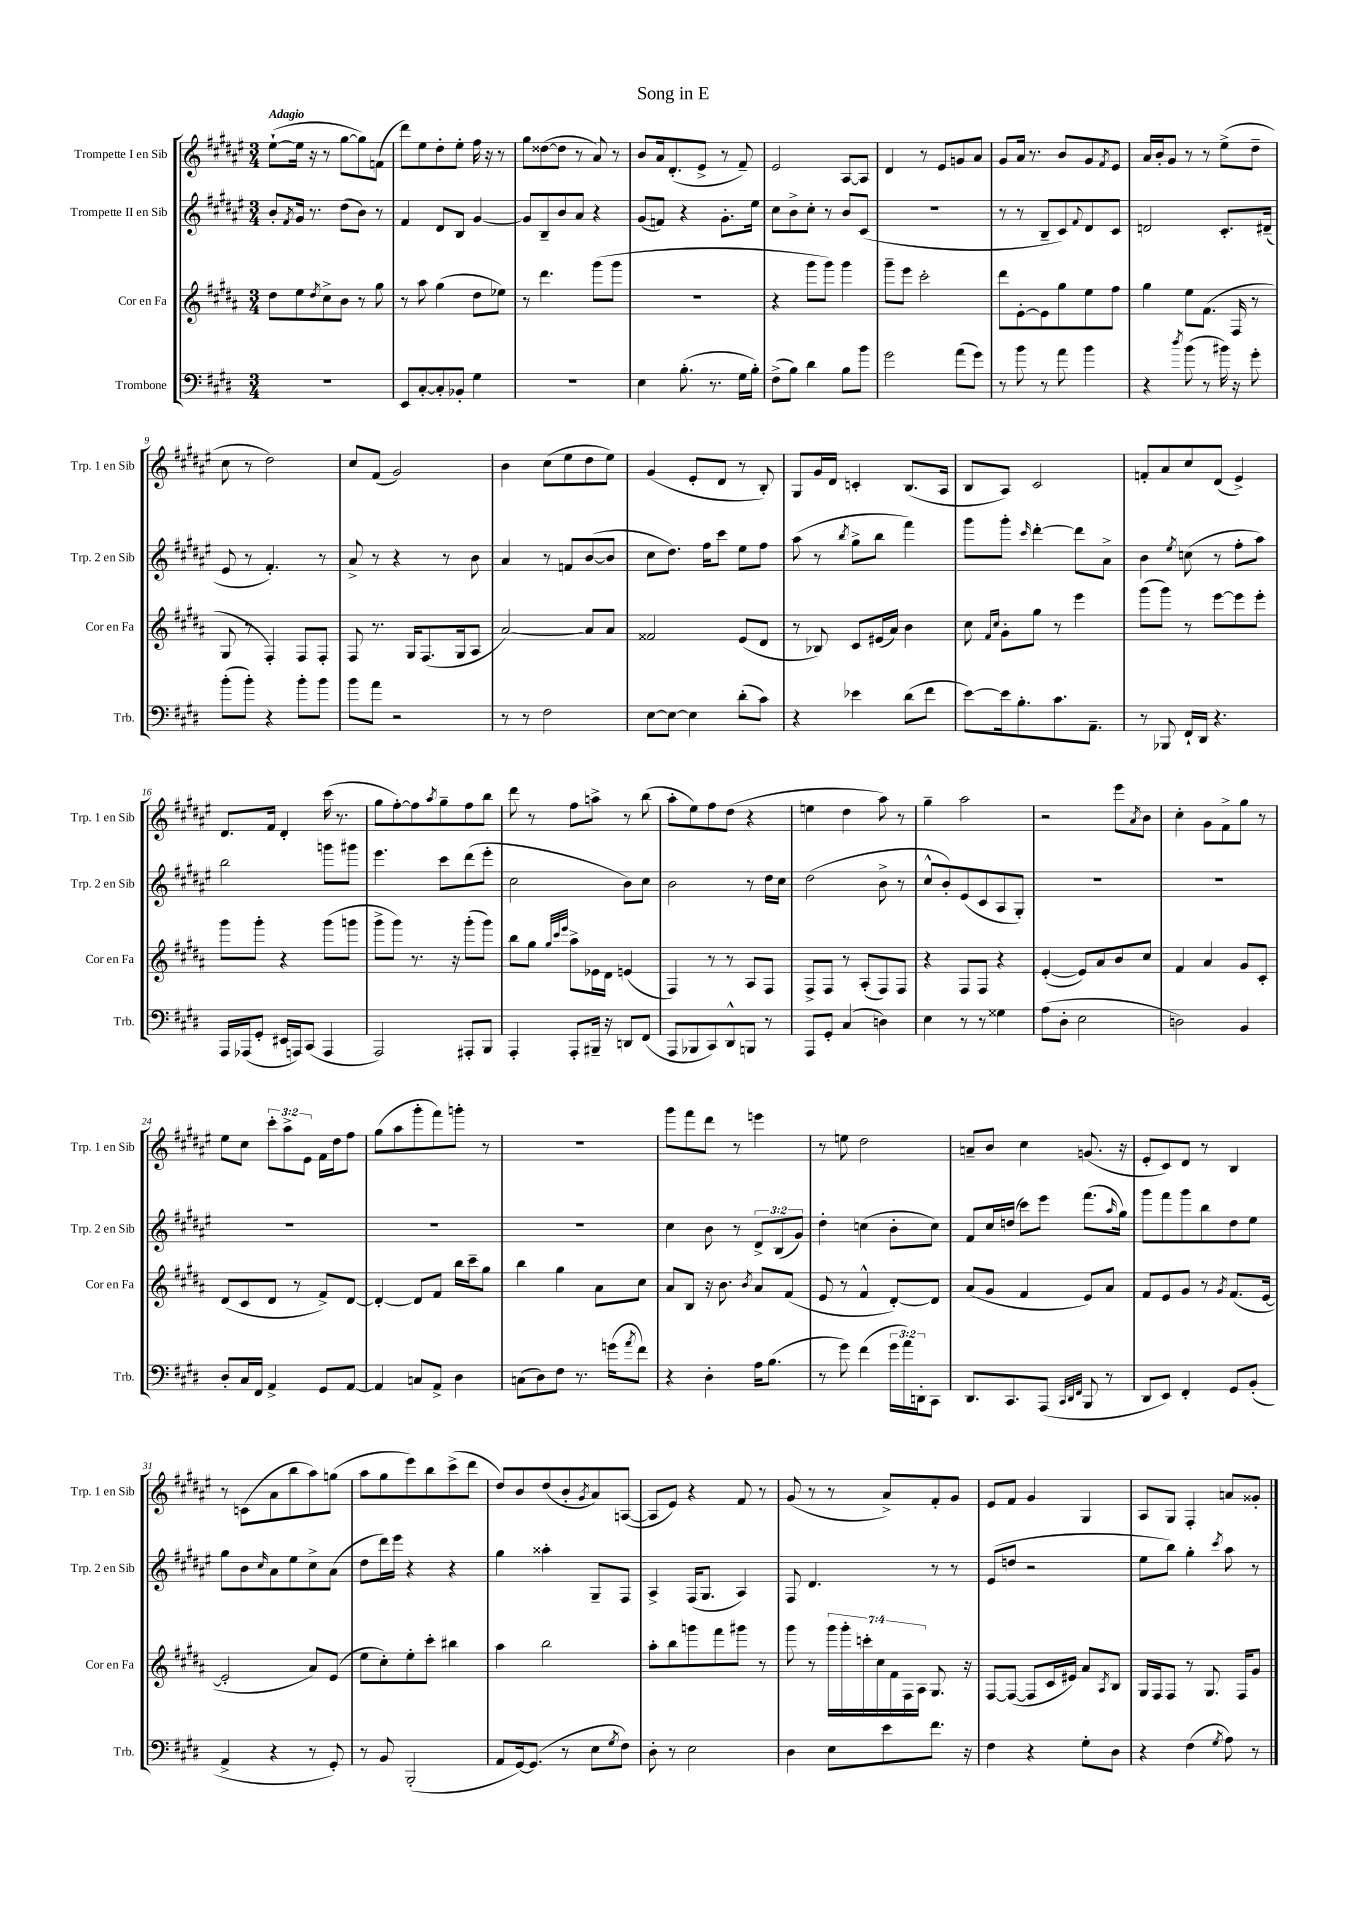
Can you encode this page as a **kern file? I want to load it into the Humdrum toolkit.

**kern	**kern	**kern	**kern
*part4	*part3	*part2	*part1
*staff4	*staff3	*staff2	*staff1
*I"Trombone	*I"Cor en Fa	*I"Trompette II en Sib	*I"Trompette I en Sib
*I'Trb.	*I'Cor en Fa	*I'Trp. 2 en Sib	*I'Trp. 1 en Sib
*clefF4	*clefG2	*clefG2	*clefG2
*k[f#c#g#d#]	*k[f#c#g#d#a#]	*k[f#c#g#d#a#e#]	*k[f#c#g#d#a#e#]
*M3/4	*M3/4	*M3/4	*M3/4
=1	=1	=1	=1
!	!	!	!LO:TX:a:B:t=Adagio
2.r	8dd#\L	8b'/L	([8ee#`\L
.	.	8qf#/	.
.	8ee\	16g#/Jk	16ee#\Jk]
.	.	8.r	16r
.	8qdd#/	.	.
.	8cc#^\	.	8r
.	8b\J	(8dd#\L	[8gg#\L
.	8r	8b\J)	8gg#\])
.	8gg#\	8r	(8fn\J
=2	=2	=2	=2
8EE/L	8r	4f#/	8ddd#\L)
[8C#'/	8aa#\	.	8ee#\
8C#'/]	(4gg#\	8d#/L	8dd#'\
8BB-X'/J	.	8B/J	8ee#'\J
4G#\	8dd#\L	[4g#/	16ff#\
.	.	.	16r
.	8ee-X\J)	.	8r
=3	=3	=3	=3
2.r	8r	8g#/L]	8gg#\L
.	4.ddd#\	8B~/	([8dd##X\
.	.	8b/	8dd##\J]
.	.	8a#/J	8r
.	(8ggg#\L	4r	8a#/)
.	8ggg#\J	.	8r
=4	=4	=4	=4
4E\	2.r	(8g#/L	8b/L
.	.	8fn/J)	16a#/k
.	.	.	(8.d#'/
(8.B'\	.	4r	.
.	.	.	8e#^/J
8.r	.	.	.
.	.	8.g#'\L	8r
16G#\LL	.	.	8f#~/)
16B'\JJ)	.	16ee#\Jk	.
=5	=5	=5	=5
(8F#^\L	4r	8cc#\L	2e#/
8B\J)	.	8b^\	.
4d#\	8ggg#\L	8cc#'\J	.
.	8ggg#\J)	8r	.
8B\L	4ggg#\	8b/L	[8A#/L
8b\J	.	(8c#/J	8A#/J]
=6	=6	=6	=6
2g#\	8ggg#~\L	2.r	4d#/
.	8eee\J	.	.
.	2ccc#'\	.	8r
.	.	.	8e#/L
(8a\L	.	.	8gn/
8g#\J)	.	.	8a#/J
=7	=7	=7	=7
8r	8ddd#\L	8r	8g#/L
8b\	[8e'\	8r	16a#/Jk
.	.	.	8.r
8r	8e\]	8B~/L	.
8a\	8gg#\	8c#/)	8b/L
.	.	8qqf#/	.
4b\	8ee\	8d#/	8g#/
.	.	.	8qf#/
.	8ff#\J	8c#/J	8e#/J
=8	=8	=8	=8
4r	4gg#\	2dn/	16a#/LL
.	.	.	16b'/J
.	.	.	8g#/J
8qdd#/	.	.	.
(8b\	8ee\L	.	8r
8r	(8.f#\J	.	8r
16b#X\)	.	8.c#'/L	(8ee#^\L
16r	16F#/	.	.
8g#'\	8r	.	8dd#~\J
.	.	(16d#X~/Jk	.
!!LO:LB:g=z
=9	=9	=9	=9
(8b'\L	8G#/	8e#/	8cc#\
8b'\J)	8r	8r	8r
4r	4F#'/)	4.f#'/)	2dd#\)
8b'\L	8F#/L	.	.
8b\J	8F#'/J	8r	.
=10	=10	=10	=10
8b\L	8F#/	8a#^/	8cc#/L
8a\J	8.r	8r	(8f#/J
2r	.	4r	2g#/)
.	16G#/KL	.	.
.	(8.F#/	.	.
.	.	8r	.
.	16G#/k	.	.
.	8A#/J	8b\	.
=11	=11	=11	=11
8r	[2a#/)	4a#/	4b\
8r	.	.	.
2F#\	.	8r	(8cc#\L
.	.	8fn/L	8ee#\
.	8a#/L]	([8b/	8dd#\
.	8a#/J	8b/J]	8ee#\J)
=12	=12	=12	=12
[8E\L	2f##X/	8cc#\L	(4g#/
8E\J_	.	8.dd#\J)	.
4E\]	.	.	8e#'/L
.	.	16ff#\KL	.
.	.	8ccc#\J	8d#/J
(8d#'\L	(8e/L	8ee#\L	8r
8c#\J)	8d#/J	8ff#\J	8B'/)
=13	=13	=13	=13
4r	8r	(8aa#\	8G#/L
.	8B-X/)	8r	16g#/L
.	.	.	16d#/JJ
.	.	8qbb/	.
4e-X\	8c#/L	8gg#^\L	4cn'/
.	(16e#X/L	8bb\J	.
.	16a#/JJ)	.	.
(8d#\L	4b\	4fff#\)	(8.B/L
8f#\J	.	.	.
.	.	.	16A#/Jk
=14	=14	=14	=14
[8e\L)	8cc#\	8ggg#\L	8B/L
.	16qqf#/LL	.	.
.	16qqcc#/JJ	.	.
16e\k]	8g#'\L	8ggg#'\J	8A#/J)
8.B'\	.	.	.
.	.	16qqccc#/	.
.	8gg#\J	[4ddd#'\	2c#/
8.c#\	8r	.	.
.	4eee\	8ddd#\L]	.
8.AA~\J	.	.	.
.	.	8a#^\J	.
=15	=15	=15	=15
8r	(8ggg#\L	4b\	8fn'/L
8BBB-X/	8ggg#\J)	.	8a#/
.	.	8qee#/	.
16FF#`/LL	8r	(8ccn\	8cc#/
16DD#/JJ	.	.	.
4.r	[8eee\L	8r	(8d#/J
.	8eee\]	8ff#'\L	4e#^/)
.	8eee'\J	8aa#\J)	.
!!LO:LB:g=z
=16	=16	=16	=16
16AAA/LL	8ggg#\L	2bb\	8.d#/L
(16AAA-X/J	.	.	.
8GG#'/J	8ggg#'\J	.	.
.	.	.	16f#/Jk
16EE#X/LL	4r	.	4d#'/
16AAAn/J)	.	.	.
(8CC#/J	.	.	.
4AAA/	(8ggg#\L	8gggn\L	(16ccc#\
.	.	.	8.r
.	8gggn\J	8ggg#X\J	.
=17	=17	=17	=17
2AAA/)	8ggg#^\L	4.eee#\	8gg#\L
.	8ggg#\J)	.	[8ff#'\)
.	8.r	.	8ff#\]
.	.	.	8qaa#/
.	.	8ccc#\L	8gg#~\
.	16r	.	.
8AAA#X'/L	(8ggg#'\L	(8ddd#\	8ff#\
8BBB/J	8ggg#\J)	8eee#'\J	8bb\J
=18	=18	=18	=18
4AAA'/	8bb\L	2cc#\	8ddd#\
.	8gg#\J	.	8r
.	32qqgg#/LLL	.	.
.	32qqccc#/	.	.
.	32qqeee/JJJ	.	.
8AAA'/L	8aa#^\L	.	8ff#\L
16BBB#X~/Jk	16e-X\L	.	8aan^\J
16r	16d#\JJ	.	.
8DDn/L	(4en/	8b\L)	8r
(8FF#/J	.	8cc#\J	(8bb\
=19	=19	=19	=19
8AAA/L	4F#/)	2b\	8aa#'\L
8BBB-X/	.	.	8ee#\)
8CC#/)	8r	.	8ff#\
8DD#^^/	8r	.	(8dd#\J
8BBBn/J	8A#/L	8r	4r
8r	8F#/J	16dd#\LL	.
.	.	16cc#\JJ	.
=20	=20	=20	=20
8AAA/L	8F#^/L	(2dd#\	4een\
8GG#'/J	8F#/J	.	.
(4C#/	8r	.	4dd#\
.	(8A#'/L	.	.
4Dn\)	8F#/)	8b^\	8aa#\)
.	8F#/J	8r	8r
=21	=21	=21	=21
4E\	4r	8cc#^^/L	4gg#~\
.	.	8b'/)	.
8r	8F#/L	(8e#/	2aa#\
8r	8F#/J	8c#/	.
4G##X\	4r	8A#/	.
.	.	8G#'/J)	.
=22	=22	=22	=22
(8A\L	([4e'/	2.r	2r
8D#'\J	.	.	.
2E\	8e/L])	.	.
.	8a#/	.	.
.	8b/	.	8eee#\L
.	.	.	8qa#/
.	8cc#/J	.	8b\J
=23	=23	=23	=23
2Dn\)	4f#/	2.r	4cc#'\
.	4a#/	.	8g#\L
.	.	.	8f#^\
4BB/	8g#/L	.	8gg#\J
.	8c#'/J	.	8r
!!LO:LB:g=z
=24	=24	=24	=24
8D#'/L	(8d#/L	2.r	8ee#\L
16C#/L	8c#/	.	8cc#\J
16FF#/JJ	.	.	.
4AA^/	8d#/J	.	12ccc#'\L
.	.	.	12aa#^\
.	8r	.	.
.	.	.	12e#\J
8GG#/L	8f#^/L)	.	16f#\LL
.	.	.	16dd#\J
[8AA/J	[8d#/J	.	8ff#\J
=25	=25	=25	=25
4AA/]	4d#'/_	2.r	(8gg#\L
.	.	.	8aa#\
8Cn/L	8d#/L]	.	8ggg#'\
8AA^/J	8f#/J	.	8fff#\)
4D#\	16bb\LL	.	8gggn'\J
.	16ccc#~\J	.	.
.	8gg#\J	.	8r
=26	=26	=26	=26
(8Cn\L	4bb\	2.r	2.r
8D#\)	.	.	.
8F#\J	4gg#\	.	.
8.r	.	.	.
.	8a#\L	.	.
(16gn\KL	.	.	.
8qa/	.	.	.
8f#\J)	8cc#\J	.	.
=27	=27	=27	=27
4r	8a#/L	4cc#\	8ggg#\L
.	8B/J	.	8fff#\
4D#'\	16r	8b\	8ddd#\J
.	8.b\	.	.
.	.	8r	8r
.	8qb/	.	.
16A\KL	8a#/L	12d#^/L	4eeen\
(8.B\J	.	.	.
.	.	(12B/	.
.	(8f#/J	.	.
.	.	12g#/J)	.
=28	=28	=28	=28
8r	8e/	4dd#'\	8r
8g#\)	8r	.	8een\
(4f#\	4f#^^/	(4ccn\	2dd#\
24g#\LL	[8d#'/L)	8b'\L	.
24a\)	.	.	.
24DDn'\J	.	.	.
8CC#\J	8d#/J]	8cc\J)	.
=29	=29	=29	=29
8.DD#/L	(8a#/L	8f#/L	8an~/L
.	8g#/J	16cc#/L	8b/J
8.CC#/	.	(16ddn/JJ	.
.	4f#/	8ccc#\L)	4cc#\
(8AAA/J	.	8eee#\J	.
32qqCC#/LLL	.	.	.
32qqDD#/	.	.	.
32qqFF#/JJJ	.	.	.
8BBB/	8e/L)	(8.fff#\L	(8.gn/
8r	8a#/J	.	.
.	.	16qqaa#/	.
.	.	16gg#\Jk)	16r
=30	=30	=30	=30
8DD#/L	8f#/L	8ggg#\L	8e#'/L
8EE/J)	8e/	8fff#\	8c#/)
4FF#'/	8g#/J	8ggg#\	8d#/J
.	8r	8bb\	8r
.	8qg#/	.	.
8GG#/L	(8.f#/L	8dd#\	4B/
(8BB'/J	.	8ee#\J	.
.	[16e/Jk	.	.
!!LO:LB:g=z
=31	=31	=31	=31
4AA^/	2e'/]	8gg#\L	8r
.	.	8b\	(8cn\L
.	.	16qqcc#/	.
4r	.	8a#\	8a#\
.	.	8ee#\	8bb\
8r	8a#/L)	8cc#^\	8aa#\)
8GG#'/)	(8e/J	(8a#\J	(8ggn\J
=32	=32	=32	=32
8r	8ee\L	8dd#\L	8aa#\L
8BB/	8cc#'\)	16ddd#\L)	8gg#\
.	.	16eee#\JJ	.
(2BBB'/	8ee'\	4r	8eee#\)
.	8ccc#'\J	.	8bb\
.	4bb#X\	4r	(8ccc#^\
.	.	.	8ddd#\J
=33	=33	=33	=33
8AA/L	4aa#\	4gg#\	8dd#/L)
[16GG#/k)	.	.	8b/
(8.GG#/J]	.	.	.
.	2bb\	4aa##X'\	(8dd#/
8r	.	.	8b'/
.	.	.	8qg#/
8E\L	.	8G#~/L	8a#/)
8qG#/	.	.	.
8F#\J)	.	8F#/J	([8An/J
=34	=34	=34	=34
8D#'\	8aa#'\L	4A#^/	8A/L]
8r	8bb\	.	8e#/J)
2E\	8gggn\	(16F#/KL	4r
.	.	8.G#/J	.
.	8fff#\	.	.
.	8ggg#X\J	4A#/)	8f#/
.	8r	.	8r
=35	=35	=35	=35
4D#\	8ggg#\	8F#/	(8g#/
.	8r	4.d#/	8r
8E\L	28ggg#\LL	.	8r
.	28ggg#'\	.	.
.	28cccn'\	.	.
.	28cc#\	.	.
8e\	.	.	8a#^/L)
.	28f#\	.	.
.	28F#\	.	.
.	28A#\JJ	.	.
8.f#\J	8.G#/	8r	8f#'/
.	.	8r	8g#/J
16r	16r	.	.
=36	=36	=36	=36
4F#\	[8F#/L	(8e#/L	8e#/L
.	(8F#/J_	8ddn/J	8f#/J
4r	8F#/L]	2r	4g#/
.	16c#/L	.	.
.	16e#X/JJ)	.	.
8G#'\L	8a#/L	.	4G#/
.	8qA#/	.	.
8D#\J	8B/J	.	.
=37	=37	=37	=37
4r	16G#/LL	8ee#\L	8A#/L
.	16F#/J	.	.
.	8F#/J	8bb\J)	8G#/J
(4F#\	8r	4gg#'\	4F#'/
.	8.G#/	.	.
8qG#/	.	8qccc#/	.
8A\)	.	8aa#\	8an/L
.	16F#/KL	.	.
8r	8g#/J	8r	8g##X'/J
==	==	==	==
*-	*-	*-	*-
